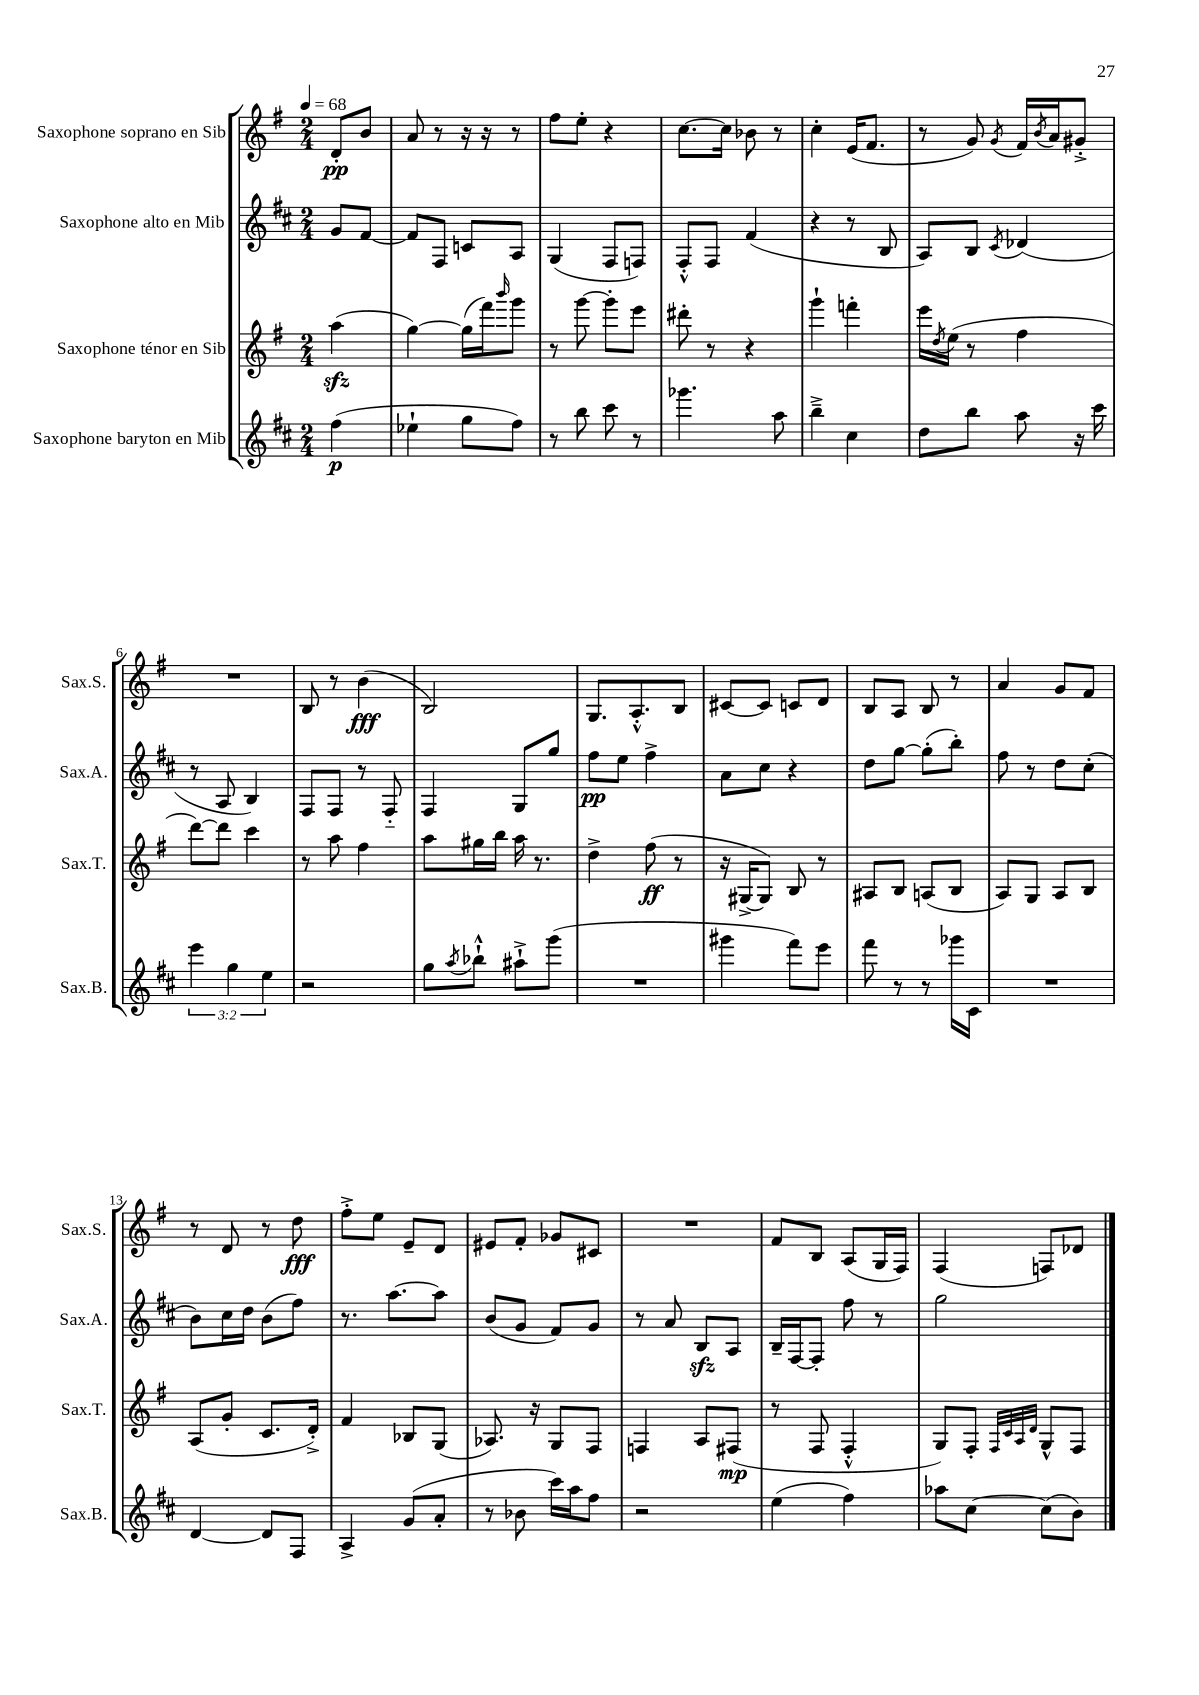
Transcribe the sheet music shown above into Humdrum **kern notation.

**kern	**dynam	**kern	**dynam	**kern	**dynam	**kern	**dynam
*part4	*part4	*part3	*part3	*part2	*part2	*part1	*part1
*staff4	*staff4	*staff3	*staff3	*staff2	*staff2	*staff1	*staff1
*I"Saxophone baryton en Mib	*	*I"Saxophone ténor en Sib	*	*I"Saxophone alto en Mib	*	*I"Saxophone soprano en Sib	*
*I'Sax.B.	*	*I'Sax.T.	*	*I'Sax.A.	*	*I'Sax.S.	*
*clefG2	*	*clefG2	*	*clefG2	*	*clefG2	*
*k[f#c#]	*	*k[f#]	*	*k[f#c#]	*	*k[f#]	*
*M2/4	*	*M2/4	*	*M2/4	*	*M2/4	*
*MM68	*	*MM68	*	*MM68	*	*MM68	*
=	=	=	=	=	=	=	=
(4ff#\	p	(4aazz\	.	8g/L	.	8d'/L	pp
.	.	.	.	[8f#/J	.	8b/J	.
=1	=1	=1	=1	=1	=1	=1	=1
4ee-X`\	.	[4gg\)	.	8f#/L]	.	8a/	.
.	.	.	.	8F#/J	.	8r	.
8gg\L	.	(16gg\LL]	.	8cn/L	.	16r	.
.	.	16fff#\J)	.	.	.	16r	.
.	.	16qqbbb/	.	.	.	.	.
8ff#\J)	.	8ggg\J	.	8A/J	.	8r	.
=2	=2	=2	=2	=2	=2	=2	=2
8r	.	8r	.	(4G/	.	8ff#\L	.
8bb\	.	[8ggg\	.	.	.	8ee'\J	.
8ccc#\	.	8ggg'\L]	.	8F#/L	.	4r	.
8r	.	8eee\J	.	8Fn/J)	.	.	.
=3	=3	=3	=3	=3	=3	=3	=3
4.ggg-X\	.	8ddd#X'\	.	8F#'^^/L	.	[8.cc\L	.
.	.	8r	.	8F#/J	.	.	.
.	.	.	.	.	.	16cc\Jk]	.
.	.	4r	.	(4f#/	.	8b-X\	.
8aa\	.	.	.	.	.	8r	.
=4	=4	=4	=4	=4	=4	=4	=4
4bb~^\	.	4ggg`\	.	4r	.	4cc'\	.
4cc#\	.	4fffn'\	.	8r	.	(16e/KL	.
.	.	.	.	.	.	8.f#/J	.
.	.	.	.	8B/	.	.	.
=5	=5	=5	=5	=5	=5	=5	=5
8dd\L	.	16eee\LL	.	8A/L)	.	8r	.
.	.	8qdd/	.	.	.	.	.
.	.	(16ee\JJ	.	.	.	.	.
8bb\J	.	8r	.	8B/J	.	8g/)	.
.	.	.	.	8qc#/	.	8qg/	.
8aa\	.	4ff#\	.	(4d-X/	.	16f#/LL	.
.	.	.	.	.	.	8qb/	.
.	.	.	.	.	.	16a/J	.
16r	.	.	.	.	.	8g#X'^/J	.
16ccc#\	.	.	.	.	.	.	.
!!LO:LB:g=z
=6	=6	=6	=6	=6	=6	=6	=6
6eee\	.	[8ddd\L)	.	8r	.	2r	.
.	.	8ddd\J]	.	8A/	.	.	.
6gg\	.	.	.	.	.	.	.
.	.	4ccc\	.	4B/)	.	.	.
6ee\	.	.	.	.	.	.	.
=7	=7	=7	=7	=7	=7	=7	=7
2r	.	8r	.	8F#/L	.	8B/	.
.	.	8aa\	.	8F#/J	.	8r	.
.	.	4ff#\	.	8r	.	(4b\	fff
.	.	.	.	8F#/	.	.	.
=8	=8	=8	=8	=8	=8	=8	=8
8gg\L	.	8aa\L	.	4F#/	.	2B/)	.
8qaa/	.	.	.	.	.	.	.
8bb-X`^^\J	.	16gg#X\L	.	.	.	.	.
.	.	16bb\JJ	.	.	.	.	.
8aa#X`^\L	.	16aa\	.	8G/L	.	.	.
.	.	8.r	.	.	.	.	.
(8ggg\J	.	.	.	8gg/J	.	.	.
=9	=9	=9	=9	=9	=9	=9	=9
2r	.	4dd^\	.	8ff#\L	pp	8.G/L	.
.	.	.	.	8ee\J	.	.	.
.	.	.	.	.	.	8.A'^^/	.
.	.	(8ff#\	ff	4ff#^\	.	.	.
.	.	8r	.	.	.	8B/J	.
=10	=10	=10	=10	=10	=10	=10	=10
4ggg#X\	.	16r	.	8a\L	.	[8c#X/L	.
.	.	[16G#X^/KL	.	.	.	.	.
.	.	8G#/J])	.	8cc#\J	.	8c#/J]	.
8fff#\L)	.	8B/	.	4r	.	8cn/L	.
8eee\J	.	8r	.	.	.	8d/J	.
=11	=11	=11	=11	=11	=11	=11	=11
8fff#\	.	8A#X/L	.	8dd\L	.	8B/L	.
8r	.	8B/J	.	[8gg\J	.	8A/J	.
8r	.	(8An/L	.	(8gg'\L]	.	8B/	.
16ggg-X\LL	.	8B/J	.	8bb'\J)	.	8r	.
16c#\JJ	.	.	.	.	.	.	.
=12	=12	=12	=12	=12	=12	=12	=12
2r	.	8A/L)	.	8ff#\	.	4a/	.
.	.	8G/J	.	8r	.	.	.
.	.	8A/L	.	8dd\L	.	8g/L	.
.	.	8B/J	.	(8cc#'\J	.	8f#/J	.
!!LO:LB:g=z
=13	=13	=13	=13	=13	=13	=13	=13
[4d/	.	(8A/L	.	8b\L)	.	8r	.
.	.	8g'/J	.	16cc#\L	.	8d/	.
.	.	.	.	16dd\JJ	.	.	.
8d/L]	.	8.c/L	.	(8b\L	.	8r	.
8F#/J	.	.	.	8ff#\J)	.	8dd\	fff
.	.	16d'^/Jk)	.	.	.	.	.
=14	=14	=14	=14	=14	=14	=14	=14
4A^/	.	4f#/	.	8.r	.	8ff#'^\L	.
.	.	.	.	.	.	8ee\J	.
.	.	.	.	[8.aa\L	.	.	.
(8g/L	.	8B-X/L	.	.	.	8e~/L	.
8a'/J	.	(8G/J	.	8aa\J]	.	8d/J	.
=15	=15	=15	=15	=15	=15	=15	=15
8r	.	8.A-X/)	.	(8b/L	.	8e#X/L	.
8b-X\	.	.	.	8g/J	.	8f#'/J	.
.	.	16r	.	.	.	.	.
16ccc#\LL)	.	8G/L	.	8f#/L)	.	8g-X/L	.
16aa\J	.	.	.	.	.	.	.
8ff#\J	.	8F#/J	.	8g/J	.	8c#X/J	.
=16	=16	=16	=16	=16	=16	=16	=16
2r	.	4Fn/	.	8r	.	2r	.
.	.	.	.	8a/	.	.	.
.	.	8A/L	.	8Bzz/L	.	.	.
.	.	(8F#X/J	mp	8A/J	.	.	.
=17	=17	=17	=17	=17	=17	=17	=17
(4ee\	.	8r	.	16B~/LL	.	8f#/L	.
.	.	.	.	[16F#/J	.	.	.
.	.	8F#/	.	8F#'/J]	.	8B/J	.
4ff#\)	.	4F#'^^/	.	8ff#\	.	(8A/L	.
.	.	.	.	8r	.	16G/L	.
.	.	.	.	.	.	16F#/JJ)	.
=18	=18	=18	=18	=18	=18	=18	=18
8aa-X\L	.	8G/L)	.	2gg\	.	(4F#/	.
[8cc#\J	.	8F#'/J	.	.	.	.	.
.	.	32qqF#/LLL	.	.	.	.	.
.	.	32qqc/	.	.	.	.	.
.	.	32qqA/	.	.	.	.	.
.	.	32qqd/JJJ	.	.	.	.	.
(8cc#\L]	.	8G^^/L	.	.	.	8Fn/L)	.
8b\J)	.	8F#/J	.	.	.	8d-X/J	.
==	==	==	==	==	==	==	==
*-	*-	*-	*-	*-	*-	*-	*-
